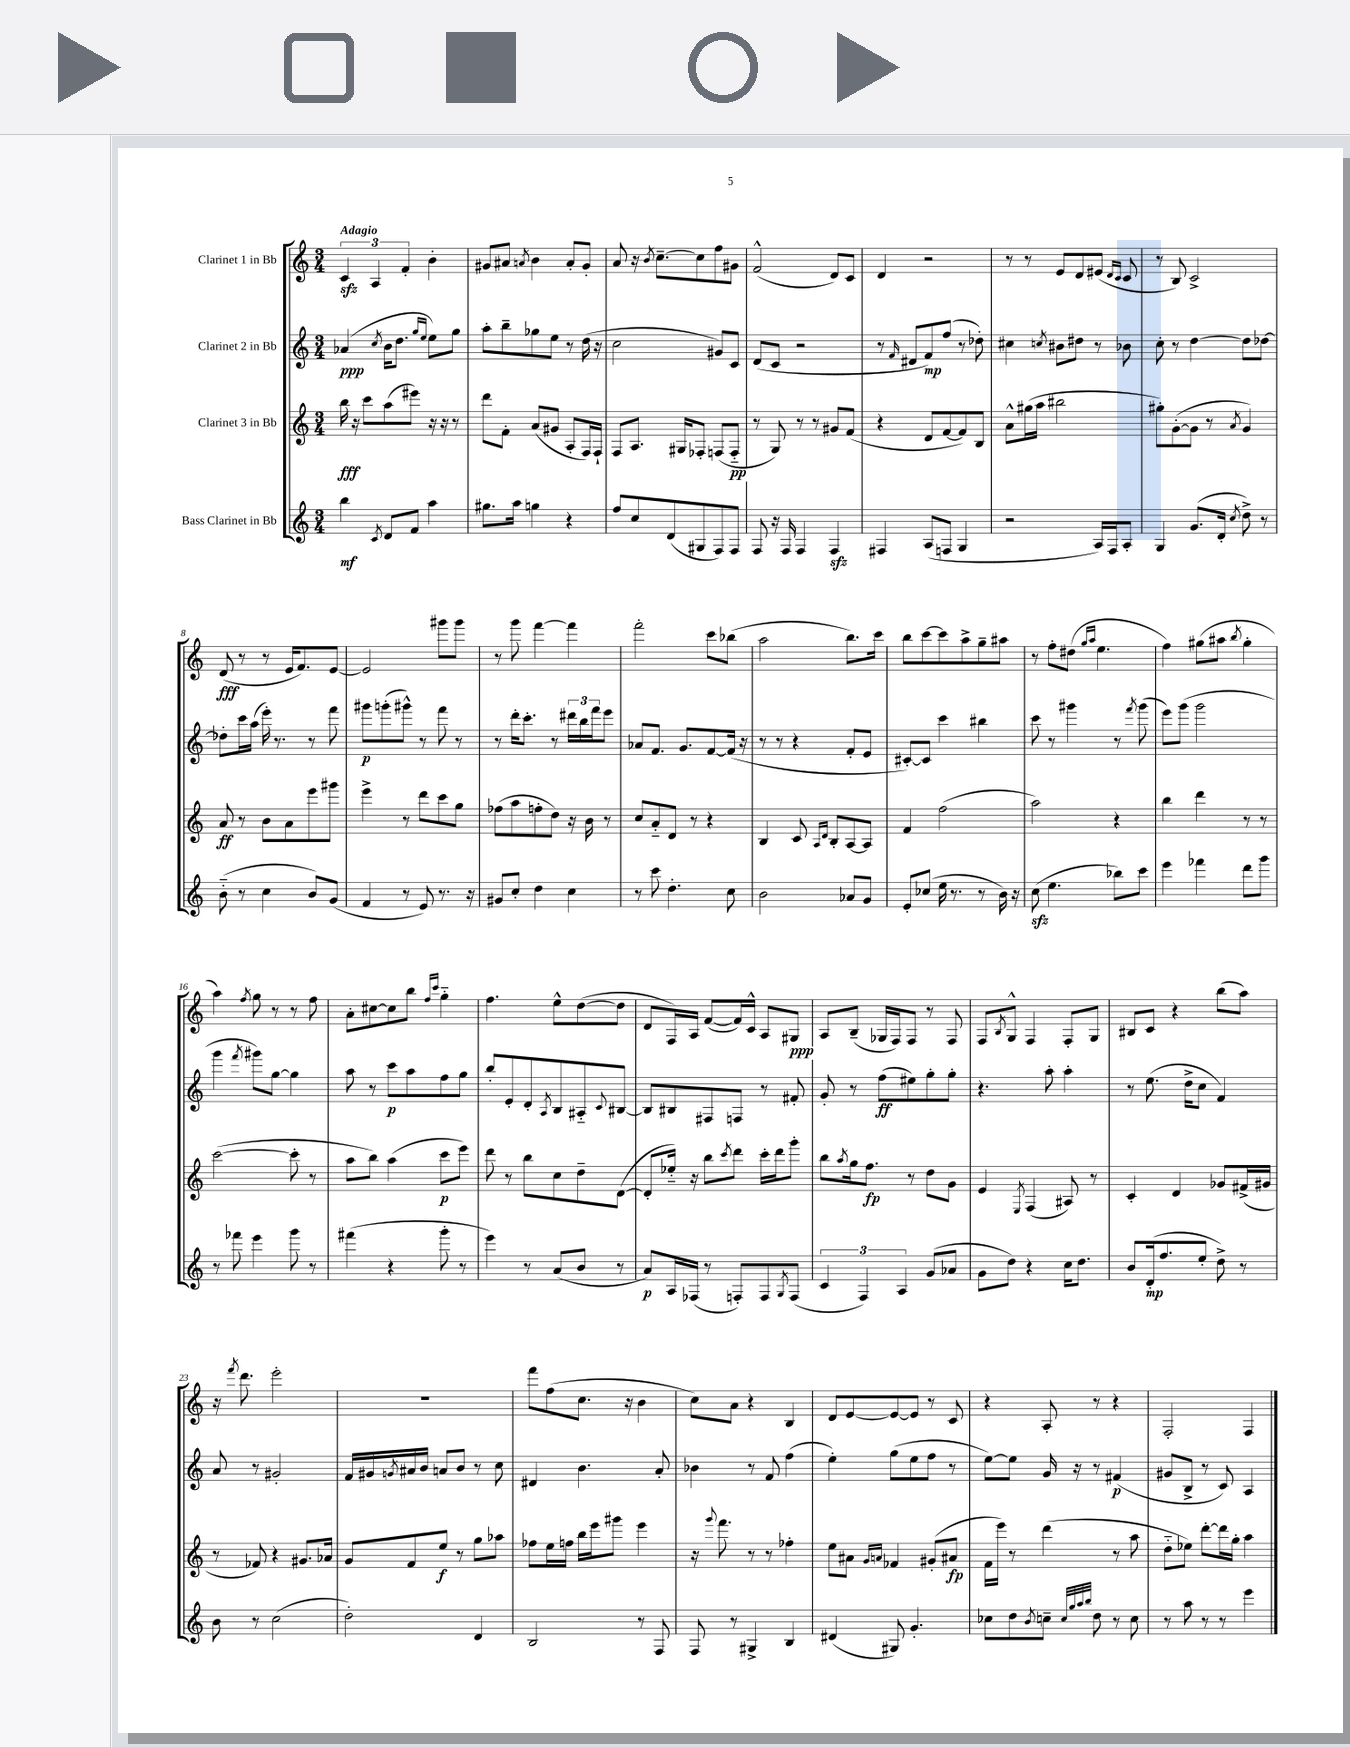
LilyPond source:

<<
\new StaffGroup <<
\new Staff = "s0" \with { instrumentName = "Clarinet 1 in Bb" } {
    \clef treble \key c \major \numericTimeSignature \time 3/4 \tempo "Adagio"
    \tuplet 3/2 { c'4\sfz a4 f'4-. } b'4-. |
    gis'8 ais'8 \acciaccatura { a'8 } b'4 a'8-. gis'8-. |
    a'8 r16 \acciaccatura { b'8 } c''8.~-- c''8 f''8 gis'8 |
    f'2-^( d'8) c'8 |
    d'4 r2 |
    r8 r8 e'8 d'8 eis'8( \grace { d'16 c'16 } c'8 |
    r8 b8) c'2-> |
    d'8\fff( r8 r8 e'16 f'8.) e'8~ |
    e'2 gis'''8 gis'''8 |
    r8 g'''8 f'''4~ f'''4 |
    f'''2-. c'''8 bes''8( |
    a''2 b''8.) c'''16 |
    b''8 c'''8~ c'''8 a''8-> g''8-- ais''8 |
    r8 f''8-. dis''8( \grace { g''16 a''16 } e''4. |
    f''4) gis''8( ais''8 \acciaccatura { b''8 } gis''4-. |
    a''4) \acciaccatura { f''8 } g''8 r8 r8 f''8 |
    a'8-. cis''8~ cis''8 b''8 \grace { f''16 c'''16 } g''4-_ |
    f''4. e''8-^ d''8~( d''8 |
    d'8 f16) a16 f'8~( f'16) c'16-^ a8 gis8\ppp |
    a8 b8--( ges16 f16) f8 r8 f8 |
    f8 \acciaccatura { b8 } g8-^ f4 f8-. g8 |
    bis8 c'8 r4 b''8( a''8) |
    r16 \acciaccatura { f'''8 } d'''8. e'''2-. |
    R2. |
    f'''8 f''8( c''8. r16 b'4 |
    c''8) a'8 r4 b4 |
    d'8 e'8~ e'8~ e'8 r8 c'8 |
    r4 a8-. r8 r4 |
    f2-. f4 \bar "|." |
}
\new Staff = "s1" \with { instrumentName = "Clarinet 2 in Bb" } {
    \clef treble \key c \major \numericTimeSignature \time 3/4
    aes'4\ppp( \acciaccatura { c''8 } b'16 d''8. \grace { g''16 e''16 } e''8) g''8 |
    a''8-. b''8-- ges''8 e''8 r8 d''16( r16 |
    c''2 gis'8) c'8 |
    d'8( c'8 r2 |
    r8 \grace { f'16 } dis'8 f'8\mp) f''8( r8 des''8-.) |
    cis''4 \acciaccatura { c''8 } bis'8 dis''8 r8 bes'8 |
    c''8-. r8 d''4~ d''8 des''8~ |
    des''8-. c'''16 a''16( e'''16-.) r8. r8 f'''8 |
    gis'''8\p g'''8-.( gis'''8-^) r8 f'''8 r8 |
    r8 d'''16-. c'''8.-. r8 \tuplet 3/2 { dis'''16 b''16 f'''16 } e'''8 |
    aes'8 f'8. g'8. f'8~ f'16( r16 |
    r8 r8 r4 f'8-. e'8 |
    cis'8~-.) cis'8 c'''4 bis''4 |
    c'''8 r8 gis'''4 r8 \acciaccatura { f'''8 } gis'''8( |
    e'''8) g'''8( g'''2 |
    g'''4 \acciaccatura { f'''8 } gis'''8) g''8~ g''4 |
    a''8 r8 c'''8\p a''8 f''8 g''8 |
    b''8-. e'8-. d'8-. \acciaccatura { a8 } b8 ais8-_ \appoggiatura { c'8 } bis8~ |
    bis8 bis8 fis8 f8 r8 fis'8-. |
    g'8-. r8 f''8\ff( eis''8) g''8-. g''8-. |
    r4. a''8-. a''4-. |
    r8 e''8.( d''16-> c''8 f'4) |
    a'8 r8 gis'2-. |
    f'16 gis'16 \acciaccatura { g'8 } ais'16 b'16 a'8 b'8 r8 c''8 |
    dis'4 b'4. a'8-. |
    bes'4 r8 f'8 f''4( |
    e''4-.) g''8( e''8 f''8 r8 |
    e''8~) e''8 g'16 r16 r8 fis'4\p( |
    gis'8 b8-> r8 c'8) a4 \bar "|." |
}
\new Staff = "s2" \with { instrumentName = "Clarinet 3 in Bb" } {
    \clef treble \key c \major \numericTimeSignature \time 3/4
    b''16\fff r16 c'''8 a''8( eis'''8) r16 r16 r8 |
    d'''8 f'8-. a'8( gis'8 a8-. f16) f16-! |
    f8 a8. gis16 fes8-. f8( f8-_\pp |
    r8 g8) r8 r8 gis'8 f'8( |
    r4 d'8 f'8~ f'8) b8 |
    a'8-^ gis''16( a''16 bis''2 |
    gis''8-.) g'8~-.( g'8 r8 \acciaccatura { a'8 } g'4) |
    a'8\ff r8 b'8 a'8 e'''8 gis'''8 |
    e'''4-> r8 d'''8 c'''8 g''8 |
    fes''8( a''8 f''8-. d''8) r16 b'16 r8 |
    c''8 a'8-_ d'8 r8 r4 |
    b4 c'8 \grace { a16 d'16 } b8-. a8~ a8 |
    f'4 f''2( |
    a''2) r4 |
    b''4 d'''4 r8 r8 |
    c'''2~( c'''8-. r8 |
    a''8 b''8) a''4( c'''8\p e'''8) |
    d'''8 r8 b''8 c''8 d''8-- d'8~( |
    d'8-. ees''16-_) r16 b''8 \acciaccatura { c'''8 } d'''8 c'''16-. d'''16 g'''8-. |
    b''8 \acciaccatura { a''8 } g''16 f''8.\fp r8 d''8 g'8 |
    e'4 \acciaccatura { e8 } f4( ais8) r8 |
    c'4-. d'4 ges'8 fis'16->( gis'16 |
    r8 fes'8) r4 gis'8. aes'16 |
    g'8 f'8 e''8\f r8 g''8 aes''8 |
    fes''8 e''16 f''16 b''16 e'''16 gis'''8 e'''4 |
    r16 \appoggiatura { g'''8 } f'''8. r8 r8 fes''4-. |
    e''8 ais'8 \grace { g'16 a'16 } fes'4 gis'8-.( ais'8\fp |
    f'16 e'''16) r8 d'''4( r8 a''8 |
    d''8-_ ees''8) d'''8~-. d'''16 g''16-. a''4 \bar "|." |
}
\new Staff = "s3" \with { instrumentName = "Bass Clarinet in Bb" } {
    \clef treble \key c \major \numericTimeSignature \time 3/4
    b''4\mf \acciaccatura { c'8 } d'8 f'8 a''4 |
    gis''8. a''16 g''4 r4 |
    f''8 c''8 d'8( gis8 f8) f8 |
    f8 r16 f16 f4 f4\sfz |
    fis4 a8( f8 g4 |
    r2 a16) f16 a8-. |
    g4 g'8.( d'16-. \acciaccatura { c''8 } d''8->) r8 |
    b'8-_( r8 c''4 b'8) g'8( |
    f'4 r8 e'8) r8. r16 |
    gis'8 c''8-. d''4 c''4 |
    r8 c'''8 d''4.-. c''8 |
    b'2 aes'8 g'8 |
    e'8-. ces''8( e''16 r8. r8 b'16) r16 |
    c''8\sfz( e''4. bes''8) c'''8 |
    e'''4 fes'''4 d'''8 g'''8 |
    r8 fes'''8 e'''4 g'''8 r8 |
    fis'''4( r4 g'''8-. r8 |
    e'''4) r8 a'8( b'8 r8 |
    a'8\p) a16 fes16( r8 f8-.) f8 \acciaccatura { g8 } f8( |
    \tuplet 3/2 { c'4 f4) a4 } g'8( aes'8 |
    g'8 d''8) r4 c''16 d''8. |
    b'8 d'16-.\mp( f''8. e''8-. d''8->) r8 |
    b'8 r8 c''2( |
    d''2-.) d'4 |
    b2 r8 f8 |
    f8 r8 gis4-> b4 |
    dis'4( gis8) g'4.-. |
    ces''8 d''8 \acciaccatura { b'8 } c''8-- \grace { c''32 g''32 a''32 b''32 } d''8 r8 c''8 |
    r8 a''8 r8 r8 e'''4 \bar "|." |
}
>>
>>
